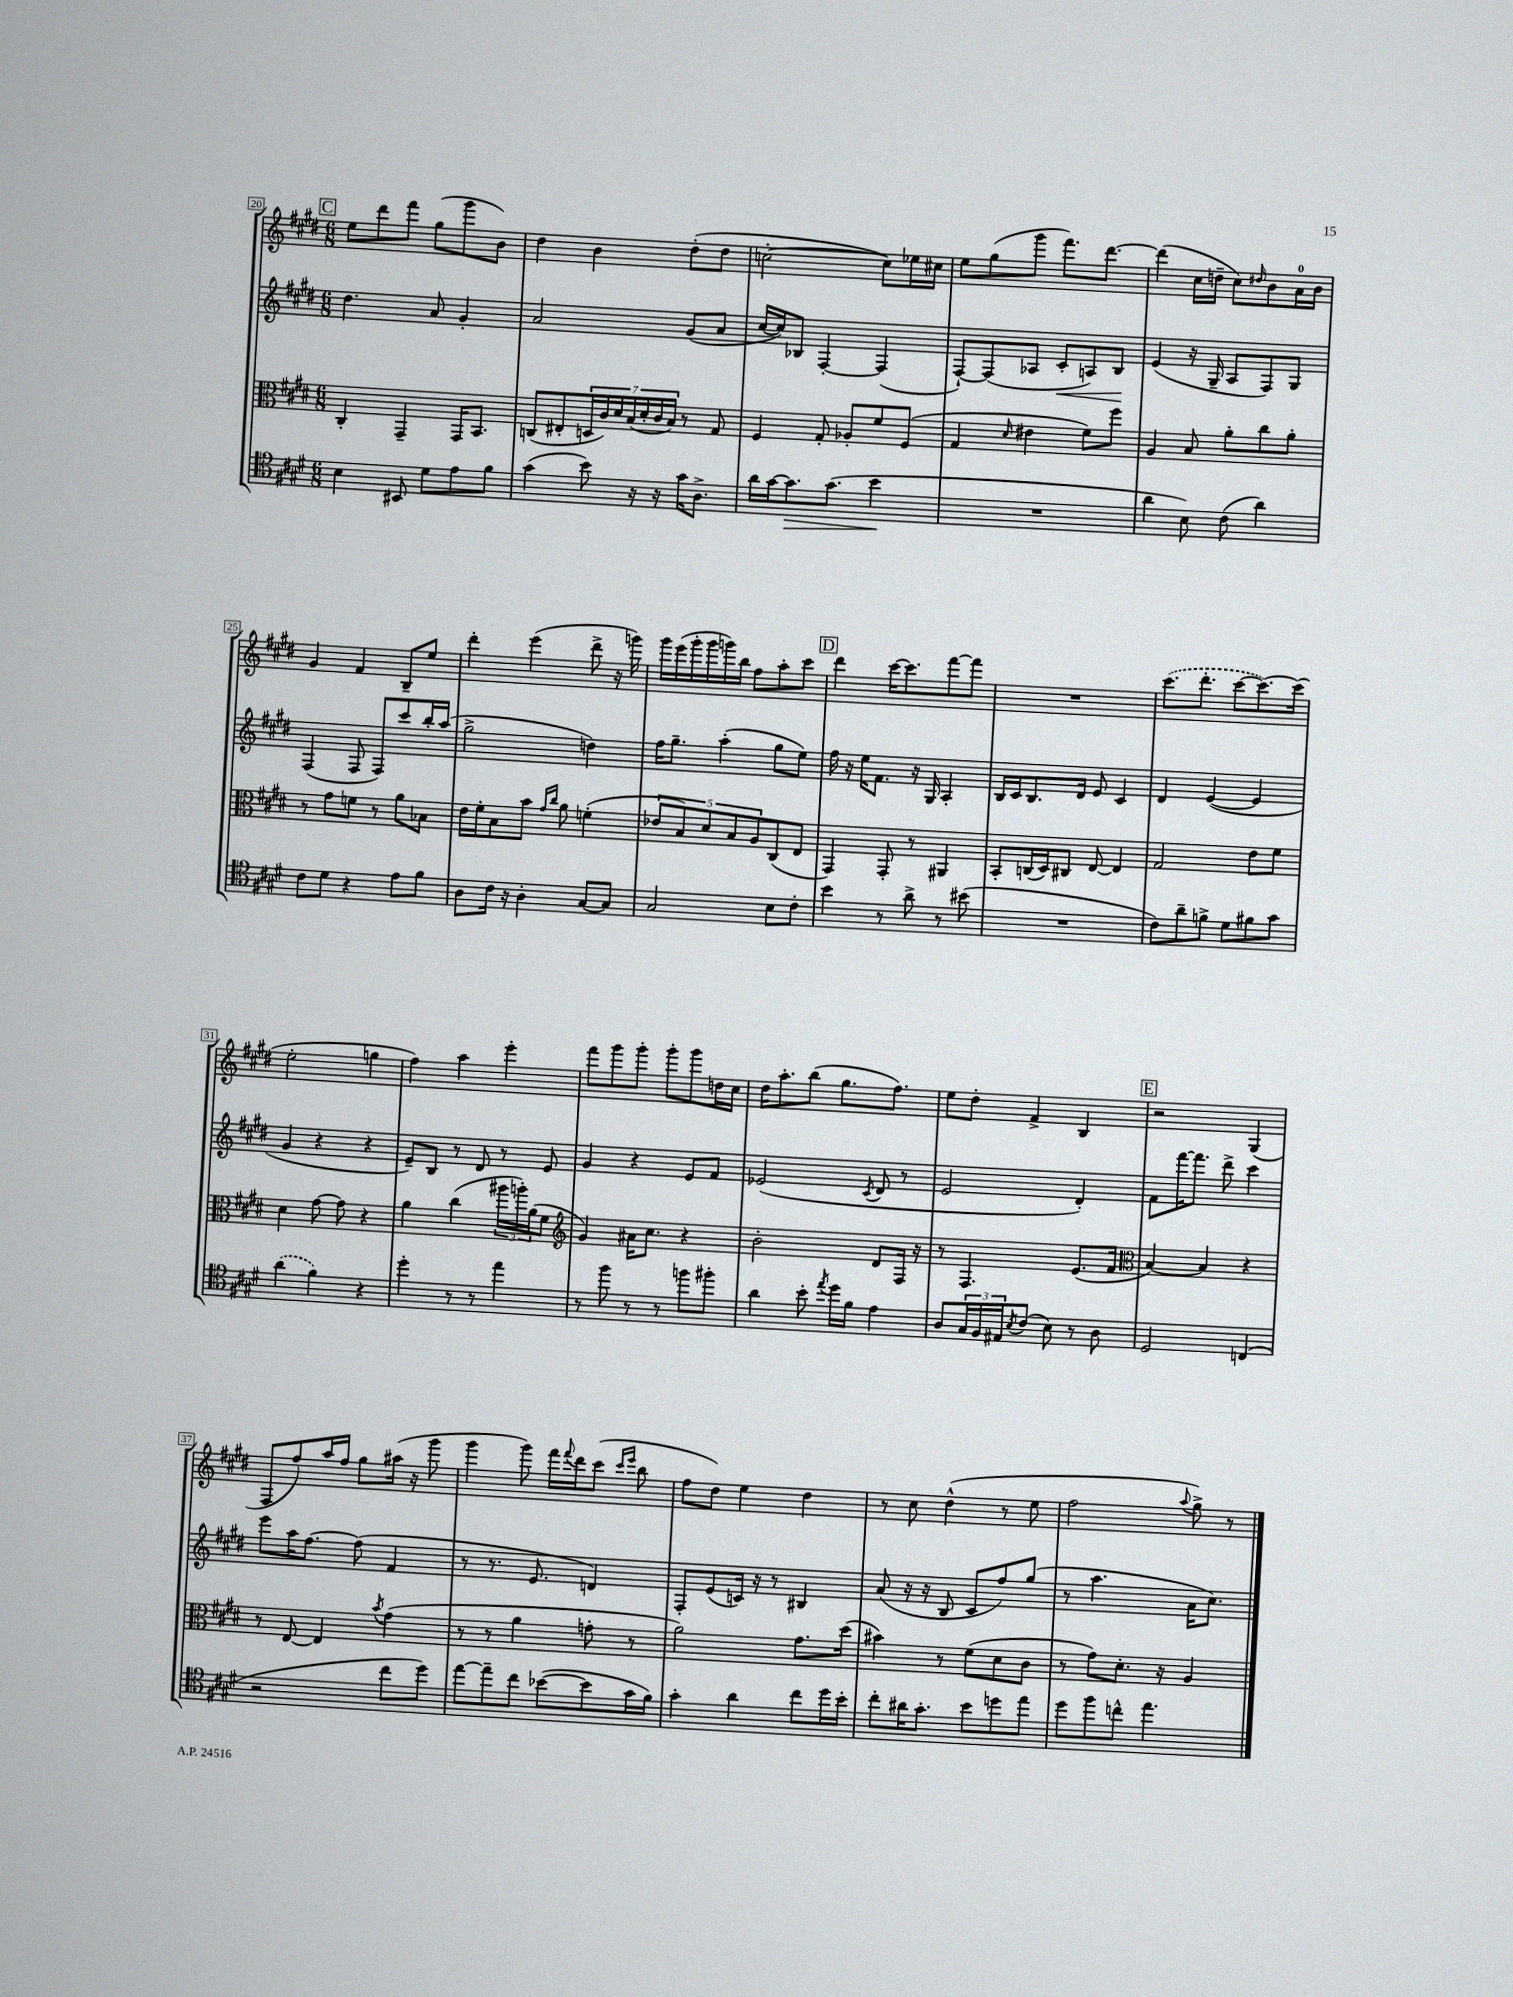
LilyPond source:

<<
\new StaffGroup <<
\new Staff = "s0" {
    \clef treble \key e \major \numericTimeSignature \time 6/8
    \mark \markup { \box "C" } e''8 dis'''8 fis'''8 gis''8( gis'''8 b'8) |
    dis''4 b'4 dis''8-.( dis''8 |
    c''2~-. c''8) ees''16 cis''16 |
    e''8 gis''8( gis'''8 fis'''8.) dis'''8.~ |
    dis'''4( cis''16 d''16-- cis''8) \grace { dis''16 } b'8 a'16-0 b'16 |
    gis'4 fis'4 b8-- e''8 |
    dis'''4-. e'''4( dis'''8-> r16 g'''16) |
    gis'''16 e'''16( gis'''16-. gis'''16 g'''16) b''16 fis''8 a''8-. cis'''8 |
    \mark \markup { \box "D" } dis'''4 cis'''16~ cis'''8. fis'''8~ fis'''8 |
    R2. |
    \once \slurDashed cis'''8.( dis'''8.-. cis'''8~ cis'''8.~) cis'''16( |
    e''2-. g''4 |
    fis''4) a''4 e'''4-. |
    fis'''8 gis'''8 gis'''8-. gis'''8-. gis'''8 d''16 cis''16 |
    dis''16 a''8.-. b''8( gis''8. fis''8.) |
    e''8 dis''8-. fis'4-> b4 |
    \mark \markup { \box "E" } r2 gis4( |
    fis8 fis''8) a''16 fis''16 gis''8 ais''16( r16 gis'''8 |
    gis'''4 gis'''8) fis'''16 \appoggiatura { fis'''8 } dis'''16 cis'''8( \grace { cis'''16 e'''16 } b''8 |
    fis''8 dis''8) e''4 dis''4 |
    r8 cis''8 dis''4-^( r8 e''8 |
    fis''2 \appoggiatura { a''8 } gis''8->) r8 \bar "|." |
}
\new Staff = "s1" {
    \clef treble \key e \major \numericTimeSignature \time 6/8
    \mark \markup { \box "C" } dis''4. a'8 gis'4-. |
    a'2 gis'8( a'8 |
    cis''16~ cis''16) bes8 fis4~-. fis4( |
    fis8~-!) fis8( aes8 cis'8-.\< a8) b8\! |
    e'4( r16 gis16-- a8 fis8) gis8 |
    fis4( fis8 fis8) cis'''8 b''16-. a''16( |
    gis''2-> d''4) |
    fis''16 gis''8.-- a''4-.( gis''8 e''8) |
    \mark \markup { \box "D" } fis''16 r16 e''16 fis'8. r16 gis16 a4-. |
    b16 cis'16 b8. dis'16 e'8 cis'4 |
    dis'4 e'4~( e'4 |
    gis'4 r4 r4 |
    e'8--) b8 r8 dis'8 r8 e'8 |
    gis'4 r4 e'8 fis'8 |
    ees'2( \acciaccatura { cis'8 } dis'8 r8 |
    e'2 dis'4-.) |
    \mark \markup { \box "E" } fis'8 fis'''16~ fis'''8. dis'''8-> cis'''4 |
    e'''8 a''16 fis''8.~ fis''8( fis'4 |
    r8 r8. e'8. d'4) |
    fis8-. e'8( c'16) r16 r8 bis4 |
    a'8( r16 r16 b8 cis'8 fis''8) gis''8( |
    r8 a''4. a'16 cis''8.) \bar "|." |
}
\new Staff = "s2" {
    \clef alto \key e \major \numericTimeSignature \time 6/8
    \mark \markup { \box "C" } cis4-. gis,4-- gis,16 b,8. |
    c8( eis8-. \tuplet 7/4 { d16 cis'16) dis'16 b16( dis'16-. cis'16 b16) } r8 gis8 |
    fis4 gis8-. aes8-. fis'8 fis8( |
    gis4 \grace { dis'16 } eis'4 fis'8) fis''8 |
    a4 b8 a'8-. cis''8 a'8-. |
    r8 gis'8 f'8 r8 a'8 bes8 |
    e'16 fis'16-. b8 b'8 \grace { gis'16 cis''16 } a'8 f'4-.( |
    \tuplet 5/4 { ees'8 b8) dis'8 b8 a8 } cis8( e8 |
    \mark \markup { \box "D" } gis,4) gis,8-. r8 ais,4 |
    b,8-. c16( dis16) cis8 e8~ e4 |
    gis2 e'8 fis'8 |
    dis'4 gis'8~ gis'8 r4 |
    a'4 cis''4( \tuplet 3/2 { ais''16 a''16-.) a'16( } fis'8 |
    \clef treble gis'4) ais'16 cis''8. r4 |
    b'2-. dis'8 fis16 r16 |
    r8 fis4. e'8.( fis'16 |
    \mark \markup { \box "E" } \clef alto b4~) b4 r4 |
    r8 e8~ e4 \acciaccatura { b'8 } gis'4( |
    r8 r8 a'4 g'8-. r8 |
    a'2) gis'8. dis''16( |
    bis'4) r8 fis'8( dis'8 cis'8 |
    r8 gis'8) dis'8.-. r16 a4 \bar "|." |
}
\new Staff = "s3" {
    \clef tenor \key e \major \numericTimeSignature \time 6/8
    \mark \markup { \box "C" } b4 bis,8 dis'8 e'8 fis'8 |
    gis'4( b'8) r16 r16 gis'16 a8.-> |
    a'16 gis'16~ gis'8.\> gis'8.( b'4\! |
    R2. |
    a'4 b8) cis'8( a'4) |
    cis'8 dis'8 r4 e'8 fis'8 |
    a8 cis'16 r16 a4-. gis8~ gis8 |
    gis2 b8 cis'8-. |
    \mark \markup { \box "D" } b'4 r8 a'8-> r8 bis'8( |
    R2. |
    cis'8) a'8-- f'8-> dis'8 fis'8 gis'8 |
    \once \slurDashed a'4( fis'4) r4 |
    dis''4-. r8 r8 e''4 |
    r8 fis''8 r8 r8 f''8 fis''8-. |
    a'4 b'8-. \acciaccatura { e''8 } dis''16 fis'16 e'4 |
    a8 \tuplet 3/2 { gis16 fis16 eis16 } \acciaccatura { b8 } cis'8( b8) r8 a8 |
    \mark \markup { \box "E" } dis2 c4( |
    r2 cis''8 dis''8) |
    e''8~ e''8-- cis''8 bes'8~( bes'8 gis'16 fis'16) |
    gis'4-. a'4 cis''8 dis''16 b'16-. |
    cis''8-. ais'16 gis'8.-. b'8 d''8 e''8 |
    dis''8 fis''8 c''8-^ e''4. \bar "|." |
}
>>
>>
\layout { \context { \Score currentBarNumber = #20 \override BarNumber.stencil = #(make-stencil-boxer 0.1 0.3 ly:text-interface::print) } }
